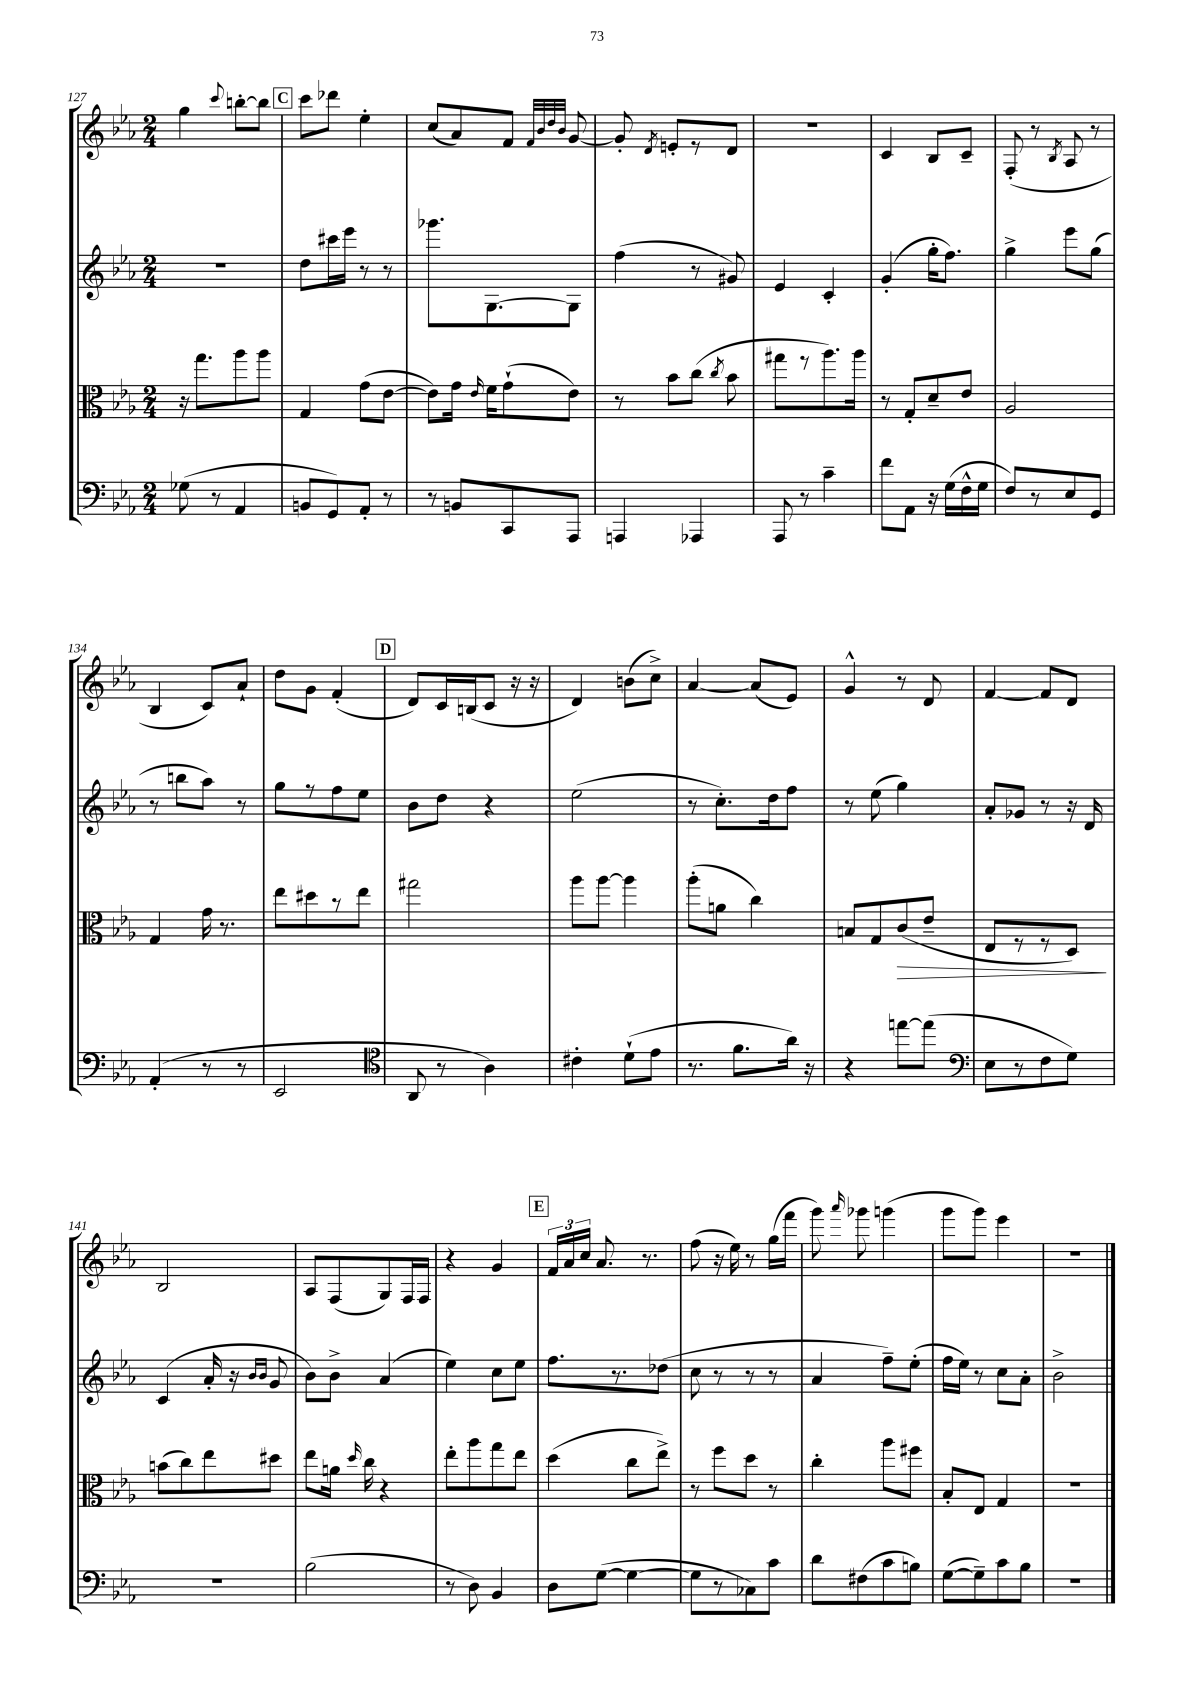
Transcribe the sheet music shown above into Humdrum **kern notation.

**kern	**kern	**dynam	**kern	**kern
*part4	*part3	*part3	*part2	*part1
*staff4	*staff3	*staff3	*staff2	*staff1
*clefF4	*clefC3	*	*clefG2	*clefG2
*k[b-e-a-]	*k[b-e-a-]	*	*k[b-e-a-]	*k[b-e-a-]
*M2/4	*M2/4	*	*M2/4	*M2/4
=127	=127	=127	=127	=127
(8G-X\	16r	.	2r	4gg\
.	8.gg\L	.	.	.
8r	.	.	.	.
.	.	.	.	8qqccc/
4AA-/	8aa-\	.	.	[8bbn'\L
.	8aa-\J	.	.	8bb\J]
!!LO:REH:place=s1:t=C
=128	=128	=128	=128	=128
8BBn/L	4G/	.	8dd\L	8ccc\L
8GG/)	.	.	16ccc#X\L	8ddd-X\J
.	.	.	16eee-\JJ	.
8AA-'/J	(8g\L	.	8r	4ee-'\
8r	[8e-\J	.	8r	.
=129	=129	=129	=129	=129
8r	8e-\L])	.	8.ggg-X\L	(8cc/L
8BBn/L	16g\Jk	.	.	8a-/)
.	16qqe-/	.	.	.
.	16f\KL	.	[8.G\	.
8CC/	(8g`\	.	.	8f/J
.	.	.	.	32qqf/LLL
.	.	.	.	32qqb-/
.	.	.	.	32qqdd/
.	.	.	.	32qqb-/JJJ
8AAA-/J	8e-\J)	.	8G\J]	[8g/
=130	=130	=130	=130	=130
4AAAn/	8r	.	(4ff\	8g'/]
.	.	.	.	8qd/
.	8b-\L	.	.	8en'/L
4AAA-X/	(8cc\J	.	8r	8r
.	8qcc/	.	.	.
.	8b-\	.	8g#X/)	8d/J
=131	=131	=131	=131	=131
8AAA-/	8gg#X\L	.	4e-/	2r
8r	8r	.	.	.
4c~\	8.aa-\)	.	4c'/	.
.	16aa-\Jk	.	.	.
=132	=132	=132	=132	=132
8f\L	8r	.	(4g'/	4c/
8AA-\J	8G'/L	.	.	.
16r	8d~/	.	16gg'\KL	8B-/L
(16G\LL	.	.	8.ff\J)	.
16F^^\	8e-/J	.	.	8c~/J
16G\JJ	.	.	.	.
=133	=133	=133	=133	=133
8F/L)	2A-/	.	4gg^\	(8F'/
8r	.	.	.	8r
.	.	.	.	8qB-/
8E-/	.	.	8eee-\L	8A-/
8GG/J	.	.	(8gg\J	8r
!!LO:LB:g=z
=134	=134	=134	=134	=134
(4AA-'/	4G/	.	8r	4B-/
.	.	.	8bbn\L	.
8r	16g\	.	8aa-\J)	8c/L)
.	8.r	.	.	.
8r	.	.	8r	8a-`/J
=135	=135	=135	=135	=135
2EE-/	8ee-\L	.	8gg\L	8dd\L
.	8dd#X\	.	8r	8g\J
.	8r	.	8ff\	(4f'/
.	8ee-\J	.	8ee-\J	.
!!LO:REH:place=s1:t=D
=136	=136	=136	=136	=136
*clefC4	*	*	*	*
8AA-/	2gg#X\	.	8b-\L	8d/L)
8r	.	.	8dd\J	16c/L
.	.	.	.	(16Bn/J
4A-\)	.	.	4r	8c/J
.	.	.	.	16r
.	.	.	.	16r
=137	=137	=137	=137	=137
4c#X'\	8aa-\L	.	(2ee-\	4d/)
.	[8aa-\J	.	.	.
(8d`\L	4aa-\]	.	.	(8bn\L
8e-\J	.	.	.	8cc^\J)
=138	=138	=138	=138	=138
8.r	(8aa-'\L	.	8r	[4a-/
.	8an\J	.	8.cc'\L)	.
8.f\L	.	.	.	.
.	4cc\)	.	.	(8a-/L]
.	.	.	16dd\k	.
16a-\Jk)	.	.	8ff\J	8e-/J)
16r	.	.	.	.
=139	=139	=139	=139	=139
4r	8Bn/L	.	8r	4g^^/
.	8G/	.	(8ee-\	.
!	!	!LO:HP:b	!	!
[8een\L	(8c/	>	4gg\)	8r
(8ee\J]	8e-~/J	.	.	8d/
=140	=140	=140	=140	=140
*clefF4	*	*	*	*
8E-\L	8E-/L	.	8a-'/L	[4f/
8r	8r	.	8g-X/J	.
8F\	8r	.	8r	8f/L]
8G\J)	8D/J)	.	16r	8d/J
.	.	.	16d/	.
.	.	]	.	.
!!LO:LB:g=z
=141	=141	=141	=141	=141
2r	(8bn\L	.	(4c/	2B-/
.	8cc\)	.	.	.
.	8ee-\	.	16a-'/	.
.	.	.	16r	.
.	.	.	16qqb-/LL	.
.	.	.	16qqb-/JJ	.
.	8dd#X\J	.	8g/	.
=142	=142	=142	=142	=142
(2B-\	8ee-\L	.	8b-\L)	8A-/L
.	16an\Jk	.	8b-^\J	(8F/
.	16qqdd/	.	.	.
.	16cc\	.	.	.
.	4r	.	(4a-/	8G/)
.	.	.	.	16F/L
.	.	.	.	16F/JJ
=143	=143	=143	=143	=143
8r	8ee-'\L	.	4ee-\)	4r
8D\)	8aa-\	.	.	.
4BB-/	8gg\	.	8cc\L	4g/
.	8ee-\J	.	8ee-\J	.
!!LO:REH:place=s1:t=E
=144	=144	=144	=144	=144
8D\L	(4dd\	.	8.ff\L	24f/LL
.	.	.	.	24a-/
.	.	.	.	24cc/JJ
([8G\J	.	.	.	8.a-/
.	.	.	8.r	.
4G\_	8cc\L	.	.	.
.	.	.	.	8.r
.	8ee-^\J)	.	(8dd-X\J	.
=145	=145	=145	=145	=145
8G\L]	8r	.	8cc\	(8ff\
8r	8ff\L	.	8r	16r
.	.	.	.	16ee-\)
8C-X\)	8dd\J	.	8r	8r
8c\J	8r	.	8r	(16gg\LL
.	.	.	.	16fff\JJ
=146	=146	=146	=146	=146
8d\L	4cc'\	.	4a-/	8ggg\)
.	.	.	.	16qqaaa-/
(8F#X\	.	.	.	8ggg-X\
8c\	8aa-\L	.	8ff~\L)	(4gggn\
8Bn\J)	8ff#X\J	.	(8ee-'\J	.
=147	=147	=147	=147	=147
([8G\L	8B-'/L	.	16ff\LL	8ggg\L
.	.	.	16ee-\JJ)	.
8G~\])	8E-/J	.	8r	8ggg\J)
8c\	4G/	.	8cc\L	4eee-\
8B-\J	.	.	8a-'\J	.
=148	=148	=148	=148	=148
2r	2r	.	2b-^\	2r
==	==	==	==	==
*-	*-	*-	*-	*-
